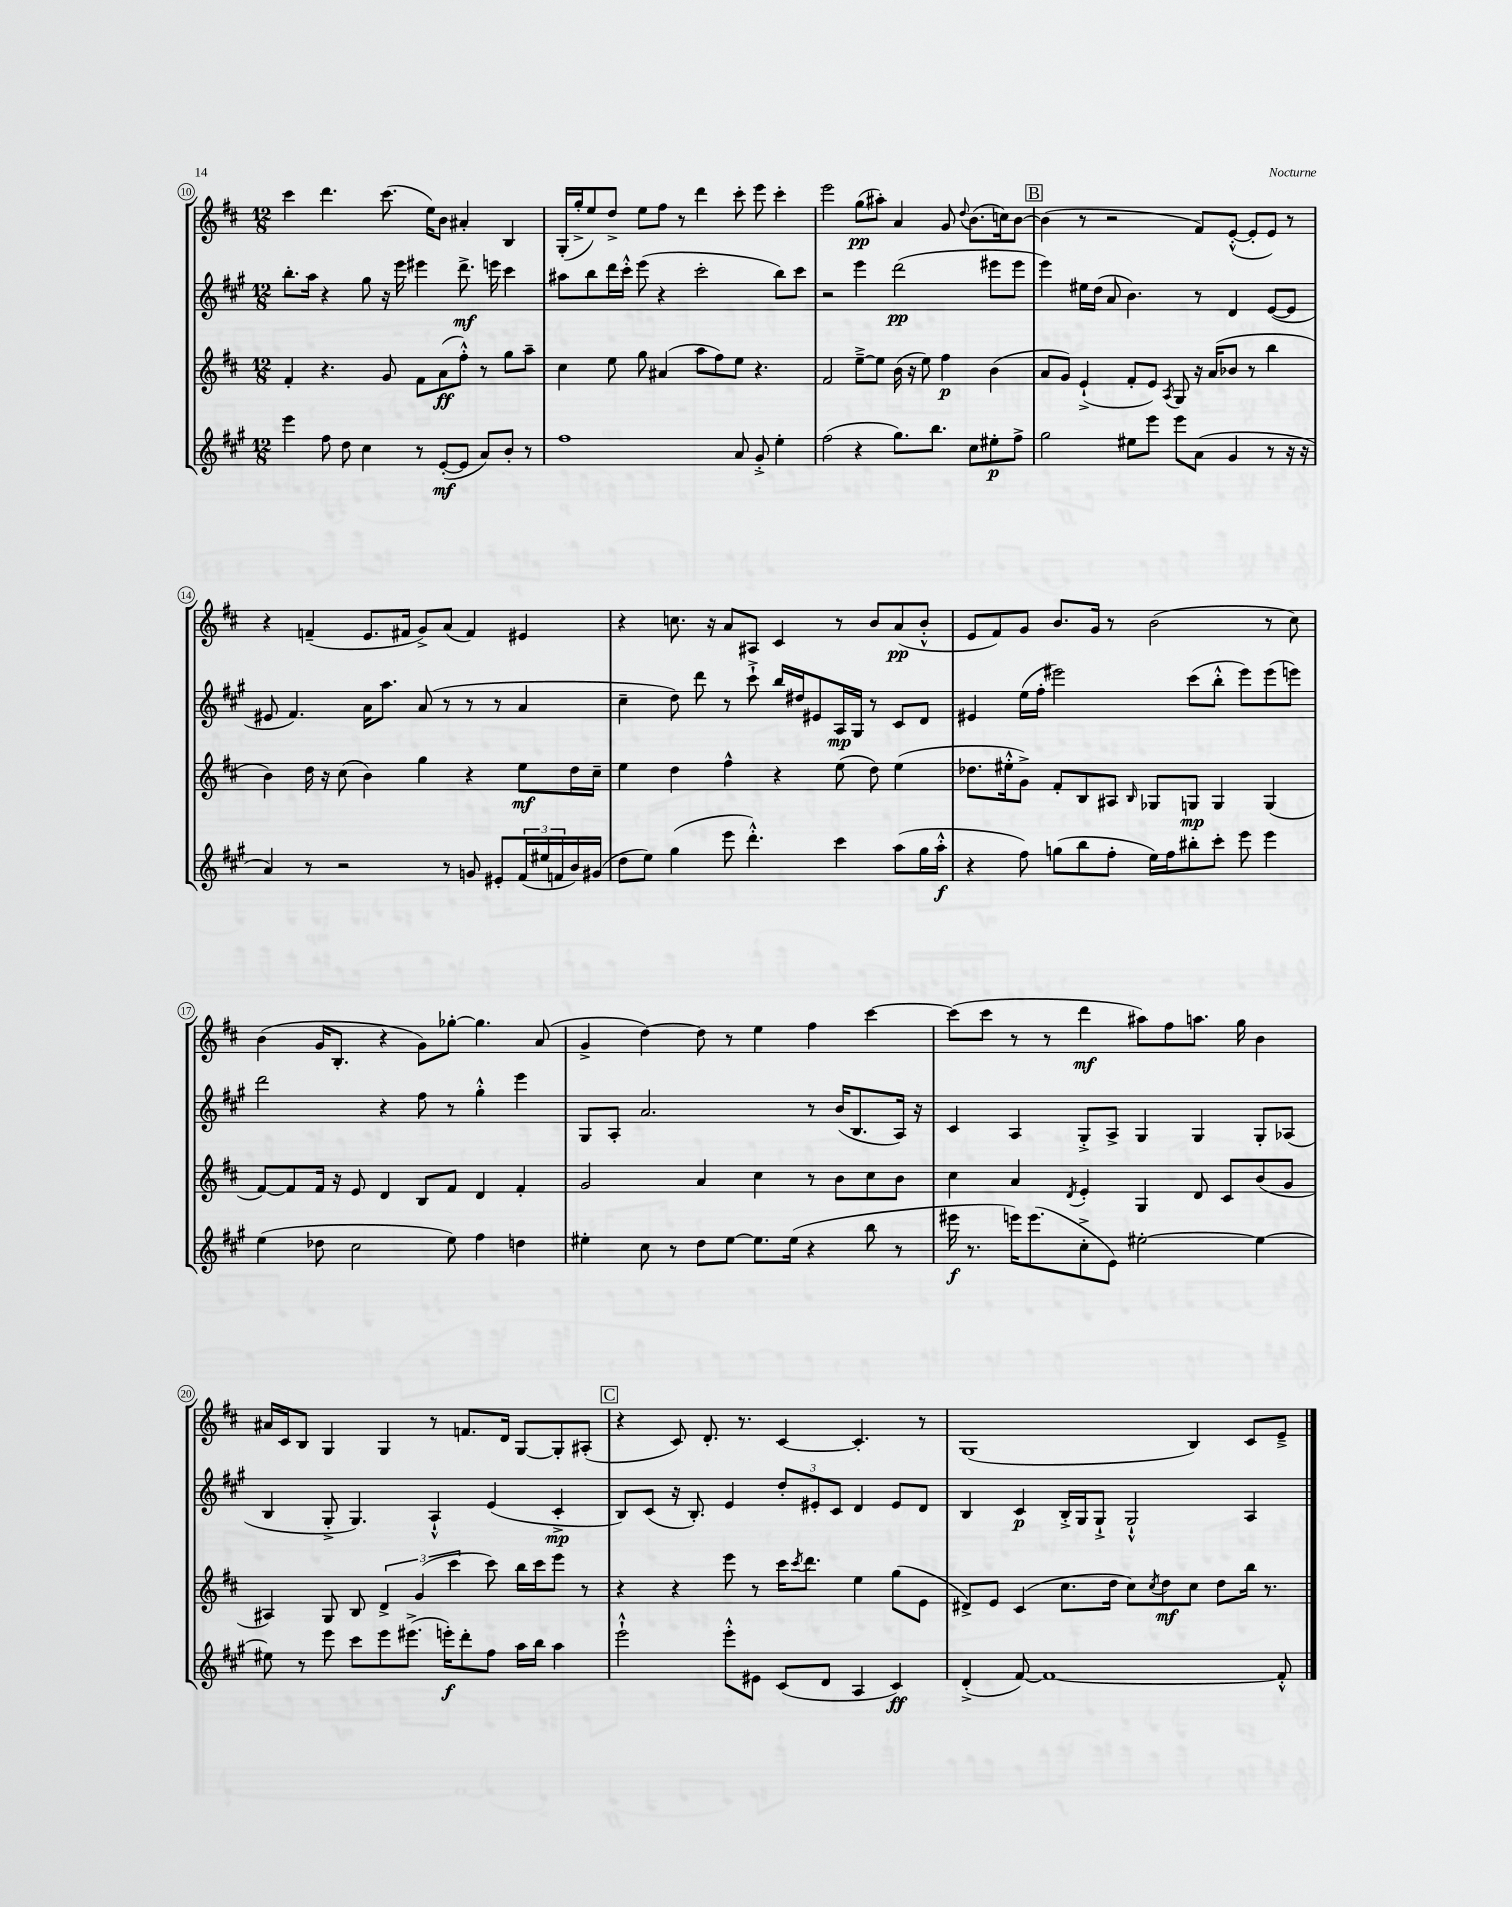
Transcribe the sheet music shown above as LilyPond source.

<<
\new StaffGroup <<
\new Staff = "s0" {
    \clef treble \key d \major \numericTimeSignature \time 12/8
    cis'''4 d'''4. cis'''8.( e''16) b'8 ais'4-. b4 |
    g16-.( g''16-.-> e''8) d''8-> e''8 fis''8 r8 d'''4 cis'''8-. e'''8 cis'''4-. |
    e'''2 g''8\pp( ais''8-.) a'4 g'8 \appoggiatura { d''8 } b'8.( c''16) b'8~ |
    \mark \markup { \box "B" } b'4( r8 r2 fis'8) e'8~-.-^( e'8-. e'8) r8 |
    r4 f'4--( e'8. fis'16 g'8->) a'8( fis'4) eis'4 |
    r4 c''8. r16 a'8 ais8 cis'4 r8 b'8 a'8\pp( b'8-.-^ |
    e'8 fis'8) g'8 b'8. g'16 r8 b'2( r8 cis''8) |
    b'4( g'16 b8.-. r4 g'8) ges''8~-. ges''4. a'8( |
    g'4-> d''4~) d''8 r8 e''4 fis''4 cis'''4~ |
    cis'''8( cis'''8 r8 r8 d'''4\mf ais''8) fis''8 a''8. g''16 b'4 |
    ais'16 cis'16 b8 g4 g4 r8 f'8. d'16 g8~ g8-. ais8-.( |
    \mark \markup { \box "C" } r4 cis'8) d'8.-. r8. cis'4~ cis'4.-. r8 |
    g1( b4) cis'8 e'8---> \bar "|." |
}
\new Staff = "s1" {
    \clef treble \key a \major \numericTimeSignature \time 12/8
    b''8.-. a''16 r4 gis''8 r16 e'''16 eis'''4 d'''8.->\mf e'''16 cis'''4 |
    ais''8 b''8 d'''16 cis'''16-.-^ e'''8( r4 cis'''2-. b''8) cis'''8 |
    r2 e'''4 d'''2\pp( eis'''8 eis'''8 |
    \mark \markup { \box "B" } e'''4) eis''16 d''16( a'8 b'4.) r8 d'4 e'8~( e'8 |
    eis'8 fis'4.) a'16 a''8. a'8( r8 r8 r8 a'4 |
    cis''4-- d''8) d'''8 r8 cis'''8-!-> b''16 dis''16 eis'8 a16\mp gis16 r8 cis'8 d'8 |
    eis'4 e''16( fis''16-. eis'''2) cis'''8( b''8-.-^ eis'''8) eis'''8( e'''8) |
    d'''2 r4 fis''8 r8 gis''4-.-^ e'''4 |
    gis8 a8-. a'2. r8 b'16( b8. a16) r16 |
    cis'4 a4 gis8-.-> a8-> gis4 gis4 gis8-. aes8( |
    b4 gis8-.-> gis4.) a4-!-^ e'4( cis'4-.->\mp |
    \mark \markup { \box "C" } b8) cis'8( r16 b8.-.) e'4 \tuplet 3/2 { d''8-. eis'8-. cis'8 } d'4 eis'8 d'8 |
    b4 cis'4\p b16-.-> gis16 gis8-!-> gis2-!-^ a4 \bar "|." |
}
\new Staff = "s2" {
    \clef treble \key d \major \numericTimeSignature \time 12/8
    fis'4-. r4. g'8 fis'8 a'8\ff( fis''8-.-^) r8 g''8 a''8-- |
    cis''4 e''8 g''8 ais'4( a''8 fis''8) e''8 r4. |
    fis'2 e''8~---> e''8 b'16( r16 e''8) fis''4\p b'4( |
    \mark \markup { \box "B" } a'8 g'8) e'4-!->( fis'8-. e'8) \acciaccatura { a8 } g8 r16 a'16( bes'8 r8 b''4 |
    b'4) d''16 r16 cis''8( b'4) g''4 r4 e''8\mf d''16 cis''16-- |
    e''4 d''4 fis''4-^ r4 e''8( d''8) e''4( |
    des''8. eis''16-.-^ g'8->) fis'8-. b8 ais8 \grace { b16 } ges8 g8\mp g4 g4( |
    fis'8~) fis'8 fis'16 r16 e'8 d'4 b8 fis'8 d'4 fis'4-. |
    g'2 a'4 cis''4 r8 b'8 cis''8 b'8 |
    cis''4 a'4 \acciaccatura { d'8 } e'4-. g4 d'8 cis'8 b'8( g'8 |
    ais4) g8 b8 \tuplet 3/2 { d'4-> g'4( cis'''4 } cis'''8) b''16 cis'''16 e'''8 r8 |
    \mark \markup { \box "C" } r4 r4 e'''8 r8 cis'''16 \acciaccatura { cis'''8 } d'''8. e''4 g''8( e'8 |
    dis'8->) e'8 cis'4( cis''8. d''16 cis''8) \acciaccatura { cis''8 } d''8\mf cis''8 d''8 b''16 r8. \bar "|." |
}
\new Staff = "s3" {
    \clef treble \key a \major \numericTimeSignature \time 12/8
    e'''4 fis''8 d''8 cis''4 r8 e'8~-.\mf( e'8 a'8) b'8-. r8 |
    fis''1 a'8 gis'8-.-> e''4-. |
    fis''2( r4 gis''8.) b''8. cis''8 eis''8-.\p fis''8-> |
    \mark \markup { \box "B" } gis''2 eis''8 e'''8 e'''8 a'8( gis'4 r8 r16 r16 |
    a'4) r8 r2 r8 g'8 eis'8-. \tuplet 3/2 { fis'16( eis''16 f'16 } b'16) gis'16( |
    d''8 e''8) gis''4( e'''8 d'''4.-.-^) cis'''4 a''8( gis''16 a''16-.-^\f |
    r4 fis''8) g''8( b''8 fis''8-. e''16) fis''16 bis''8-. cis'''8-. e'''8 e'''4 |
    e''4( des''8 cis''2 e''8) fis''4 d''4 |
    eis''4-. cis''8 r8 d''8 eis''8~ eis''8. eis''16( r4 b''8 r8 |
    eis'''16\f r8. e'''16) e'''8.( cis''8-.-> e'8) eis''2~-. eis''4~ |
    eis''8 r8 e'''8 cis'''8 e'''8 eis'''8.->( e'''16-.\f) d'''8-. fis''8 a''16 b''16 a''4 |
    \mark \markup { \box "C" } e'''2-!-^ e'''8-.-^ eis'8 cis'8( d'8 a4 cis'4\ff) |
    d'4-.->( fis'8~) fis'1~ fis'8-.-^ \bar "|." |
}
>>
>>
\layout { \context { \Score currentBarNumber = #10 \override BarNumber.stencil = #(make-stencil-circler 0.1 0.3 ly:text-interface::print) } }
